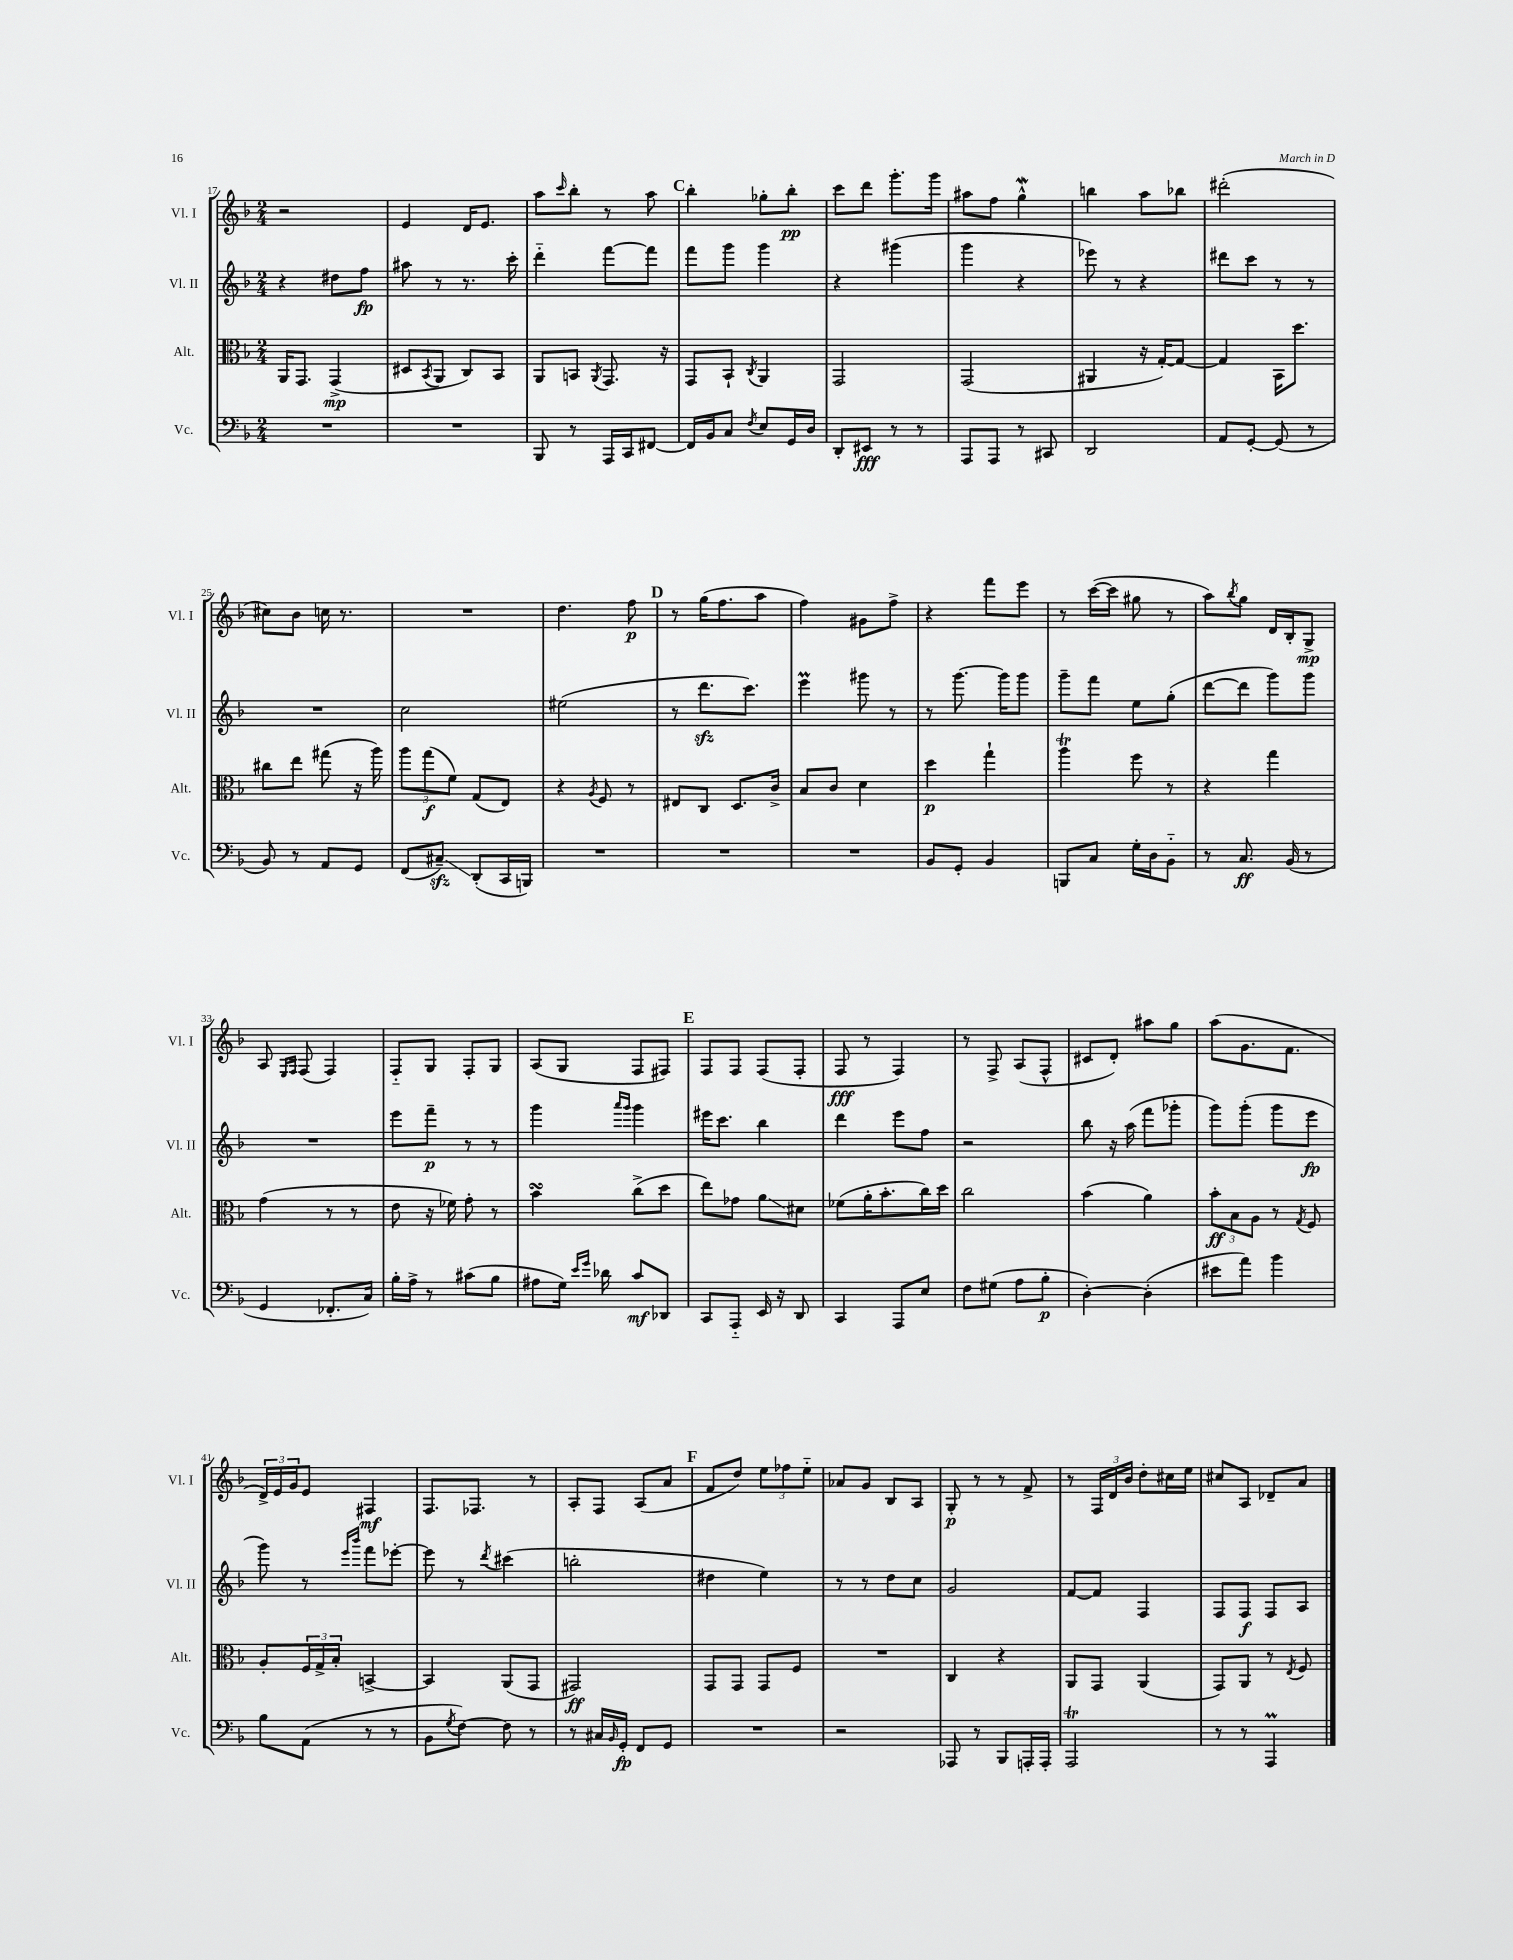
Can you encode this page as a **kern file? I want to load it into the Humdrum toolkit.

**kern	**kern	**kern	**kern
*staff4	*staff3	*staff2	*staff1
*clefF4	*clefC3	*clefG2	*clefG2
*k[b-]	*k[b-]	*k[b-]	*k[b-]
*M2/4	*M2/4	*M2/4	*M2/4
2r	16AA	4r	2r
.	8.GG	.	.
.	(4GG^	8dd#	.
.	.	8ff	.
=	=	=	=
2r	8D#	8aa#	4e
.	8qBB-	.	.
.	8AA	8r	.
.	8C)	8.r	16d
.	.	.	8.e
.	8BB-	.	.
.	.	16ccc'	.
=	=	=	=
8BBB-	8AA	4ddd'~	8aa
.	.	.	16qqccc
8r	8BB	.	8bb-'
.	8qAA	.	.
16AAA	8.GG	[8fff	8r
16CC	.	.	.
[8FF#	.	8fff]	8aa
.	16r	.	.
=	=	=	=
16FF#]	8GG	8fff	4bb-'
16BB-	.	.	.
8C	8BB-`	8ggg	.
8qF	8qC	.	.
8E	4AA	4ggg	8gg-'
16GG	.	.	8bb-'
16D	.	.	.
=	=	=	=
8DD'	2GG	4r	8ccc
8EE#	.	.	8ddd
8r	.	(4ggg#	8.ggg'
8r	.	.	.
.	.	.	16ggg
=	=	=	=
8AAA	(2GG	4ggg	8aa#
8AAA	.	.	8ff
8r	.	4r	4gg^^
8CC#	.	.	.
=	=	=	=
2DD	4AA#	8eee-)	4bb
.	.	8r	.
.	16r	4r	8aa
.	[16G')	.	.
.	8G_	.	8bb-
=	=	=	=
8AA	4G]	8ddd#	(2ddd#'
[8GG'	.	8ccc	.
(8GG]	16BB-	8r	.
.	8.dd	.	.
8r	.	8r	.
=	=	=	=
8BB-)	8cc#	2r	8cc#)
8r	8ee	.	8b-
8AA	(8gg#	.	16cc
.	.	.	8.r
8GG	16r	.	.
.	16aa)	.	.
=	=	=	=
(8FF	12aa	2cc	2r
.	(12gg	.	.
8C#~)	.	.	.
.	12f)	.	.
(8DD'	(8G	.	.
16CC	8E)	.	.
16BBB)	.	.	.
=	=	=	=
2r	4r	(2ee#	4.dd
.	8qA	.	.
.	8F	.	.
.	8r	.	8ff
=	=	=	=
2r	8E#	8r	8r
.	8C	8.ddd	(16gg
.	.	.	8.ff
.	8.D	.	.
.	.	8.ccc)	.
.	.	.	8aa
.	16c^	.	.
=	=	=	=
2r	8B-	4eee	4ff)
.	8c	.	.
.	4d	8ggg#	8g#
.	.	8r	8ff^
=	=	=	=
8BB-	4dd	8r	4r
8GG'	.	[8.ggg	.
4BB-	4gg`	.	8fff
.	.	16ggg]	.
.	.	8ggg	8eee
=	=	=	=
8BBB	4aa	8ggg~	8r
8C	.	8fff	([16ccc
.	.	.	16ccc]
16G'	8ff	8ee	8gg#
16D	.	.	.
8BB-'~	8r	(8gg'	8r
=	=	=	=
8r	4r	[8ddd	8aa)
.	.	.	8qbb-
8.C	.	8ddd]	8gg
.	4gg	8ggg)	16d
(16BB-	.	.	16B-'
8r	.	8ggg	8G^
=	=	=	=
4GG	(4g	2r	8A
.	.	.	16qqE
.	.	.	16qqF
.	.	.	(8F
8.FF-'	8r	.	4F)
.	8r	.	.
16C)	.	.	.
=	=	=	=
16B-'	8e	8eee	8F'~
16A^	.	.	.
8r	16r	8fff~	8G
.	16f-)	.	.
(8c#	8g'	8r	8F'
8B-	8r	8r	8G
=	=	=	=
8A#	4b-	4ggg	(8A
16G)	.	.	8G
16qqe	.	.	.
16qqg	.	.	.
16d-	.	.	.
.	.	16qqaaa	.
.	.	16qqggg	.
8c	(8cc^	4ggg	8F
8DD-	8dd	.	8F#)
=	=	=	=
8CC	8ee)	16eee#	8F
.	.	8.ccc	.
8AAA'~	8g-	.	8F
16EE	8a	4bb-	(8F
16r	.	.	.
8DD	8d#	.	8F'
=	=	=	=
4CC	(8f-	4ddd	8F
.	16a'	.	8r
.	8.b-'	.	.
8AAA	.	8eee	4F)
8E	16cc)	8ff	.
.	16dd	.	.
=	=	=	=
8F	2cc	2r	8r
(8G#	.	.	8F^
8A	.	.	(8A
8B-'	.	.	8F^^
=	=	=	=
[4D')	(4b-	8bb-	8c#
.	.	16r	8d')
.	.	(16aa	.
(4D']	4a)	8fff	8aa#
.	.	8ggg-'	8gg
=	=	=	=
8e#	12b-'	8ggg)	(8aa
.	12B-	.	.
8a)	.	(8ggg'	8.g
.	12A	.	.
4b-	8r	8ggg	.
.	.	.	8.f
.	8qG	.	.
.	8F	8eee	.
=	=	=	=
8B-	8A'	8ggg)	24d^)
.	.	.	24e
.	.	.	24g
(8AA	24F	8r	8e
.	24G^	.	.
.	24B-'	.	.
.	.	16qqeee	.
.	.	16qqbbb-	.
8r	[4BB^	8fff	4F#
8r	.	[8eee-'	.
=	=	=	=
8BB-	4BB]	8eee-]	8.F
8qG	.	.	.
[8F)	.	8r	.
.	.	.	8.F-
.	.	8qddd	.
8F]	(8AA	(4ccc#	.
8r	8GG	.	8r
=	=	=	=
8r	2GG#)	2bb'	8A'
16C#	.	.	8F
16qqBB-	.	.	.
16GG'	.	.	.
8FF	.	.	(8A
8GG	.	.	8a
=	=	=	=
2r	8GG	4dd#	8f
.	8GG	.	8dd)
.	8GG	4ee)	12ee
.	.	.	12ff-
.	8F	.	.
.	.	.	12ee'~
=	=	=	=
2r	2r	8r	8a-
.	.	8r	8g
.	.	8dd	8B-
.	.	8cc	8A
=	=	=	=
8AAA-	4C	2g	8G'
8r	.	.	8r
8BBB-	4r	.	8r
16AAA'	.	.	8f^
16AAA'	.	.	.
=	=	=	=
2AAA	8AA	[8f	8r
.	8GG	8f]	24F
.	.	.	24d
.	.	.	24b-
.	(4AA	4F	8dd'
.	.	.	16cc#
.	.	.	16ee
=	=	=	=
8r	8GG)	8F	8cc#
8r	8AA	8F	8A
4AAA	8r	8F	8d-~
.	8qE	.	.
.	8F	8A	8a
==	==	==	==
*-	*-	*-	*-
